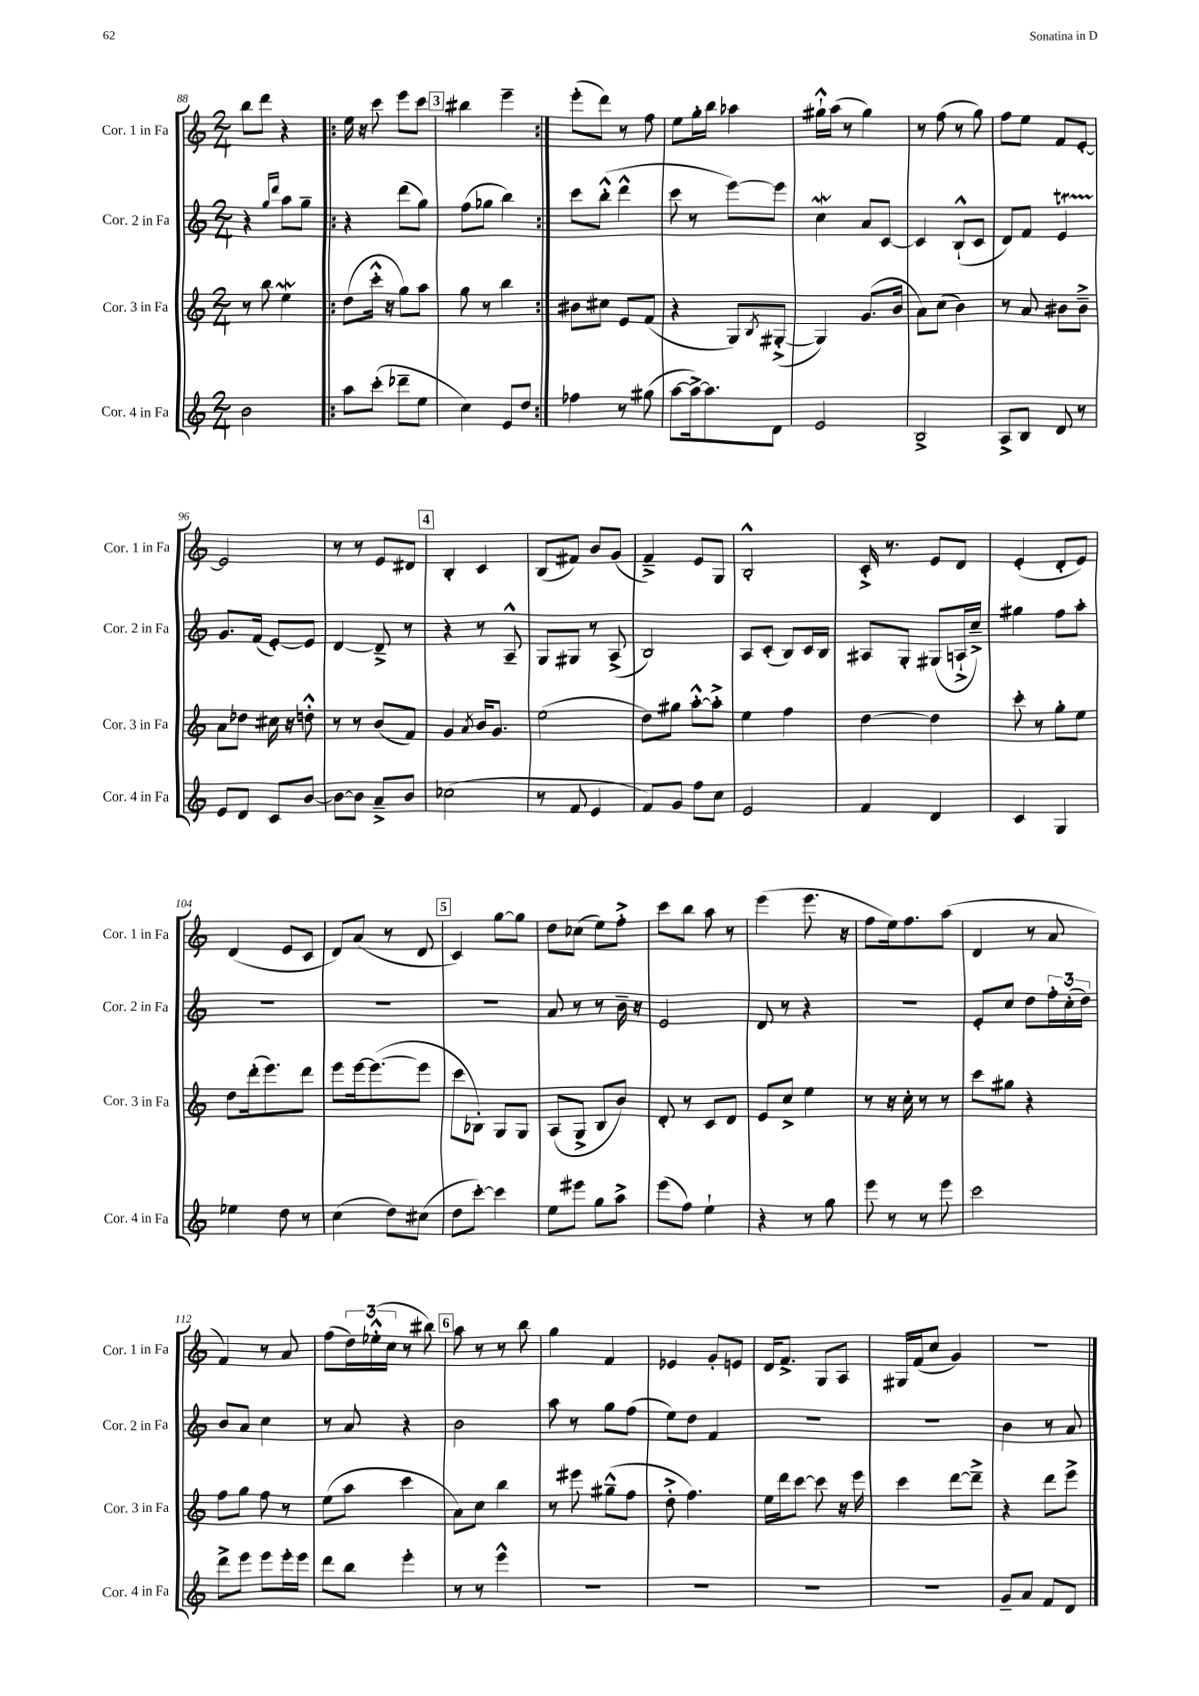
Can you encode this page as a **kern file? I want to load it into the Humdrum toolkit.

**kern	**kern	**kern	**kern
*staff4	*staff3	*staff2	*staff1
*clefG2	*clefG2	*clefG2	*clefG2
*k[]	*k[]	*k[]	*k[]
*M2/4	*M2/4	*M2/4	*M2/4
2b\	8r	4r	8bb\L
.	8bb\	.	8ddd\J
.	.	16qqgg/LL	.
.	.	16qqddd/JJ	.
.	4ee\	8aa\L	4r
.	.	8gg~\J	.
=!|:	=!|:	=!|:	=!|:
8aa\L	(8dd\L	4r	16ee\
.	.	.	16r
(8ccc'\J	16ccc'^^\Jk	.	8ccc\
.	16r	.	.
8ddd-~\L	8gg\L)	(8ddd\L	8eee\L
8ee\J	8aa\J	8gg\J)	8ccc\J
=	=	=	=
4cc\)	8gg\	(8ff\L	4bb#\
.	8r	8gg-\J	.
8e/L	4bb\	4bb\)	4eee~\
8dd/J	.	.	.
=:|!	=:|!	=:|!	=:|!
4ff-\	8b#\L	8ccc\L	(8eee'\L
.	8cc#\J	(8bb'^^\J	8ddd\J)
8r	8e/L	4ddd^^\	8r
(8gg#\	(8f/J	.	8ff\
=	=	=	=
[8aa\L	4r	8ccc\	8ee\L
16aa^\_k)	.	8r	16gg'\L
8.aa\]	.	.	16bb\JJ
.	8G/L)	[8eee\L)	4aa-\
.	8qB/	.	.
8d\J	([8G#'^/J	8eee\]J	.
=	=	=	=
2e/	4G#/])	4cc\	16gg#`^^\LL
.	.	.	(16aa\JJ
.	.	.	8r
.	(8.g/L	8a/L	4gg#\)
.	.	[8c/J	.
.	16b/Jk	.	.
=	=	=	=
2B^/	8a\L)	4c/]	8r
.	(8cc\J	.	(8ff\
.	4b\)	(8B`^^/L	8r
.	.	8c/J	8gg\)
=	=	=	=
8A^/L	8r	8d/L)	8ff\L
8B/J	8a/	8f/J	8ee\J
8d/	8b#\L	4e/	8f/L
8r	8b#~^\J	.	[8e'/J
=	=	=	=
8e/L	8a\L	8.g/L	2e/]
8d/J	8dd-\J	.	.
.	.	(16f/Jk	.
8c/L	16cc#\	[8e'/L)	.
.	16r	.	.
[8b/J	8dd'^^\	8e/]J	.
=	=	=	=
8b\_L	8r	[4d/	8r
8b\]J	8r	.	8r
8a~^/L	(8b/L	8d~^/]	8e/L
8b/J	8f/J)	8r	8d#/J
=	=	=	=
(2cc-\	4g/	4r	4B'/
.	8qa/	.	.
.	16b/LK	8r	4c/
.	8.g/J	.	.
.	.	8A~^^/	.
=	=	=	=
8r	(2ee\	8G/L	(8B/L
8f/	.	8G#/J	8f#/J)
4e/	.	8r	8b/L
.	.	(8A^/	(8g/J
=	=	=	=
8f/L)	8dd\L)	2B/)	4f~^/)
8g/J	8gg#\J	.	.
8ff\L	[8aa'^^\L	.	8e/L
8cc\J	8aa'^\]J	.	8G/J
=	=	=	=
2e/	4ee\	8A/L	2B'^^/
.	.	(8c'/J	.
.	4ff\	8B/L)	.
.	.	16c/L	.
.	.	16B/JJ	.
=	=	=	=
4f/	[4dd\	8A#/L	16c'^/
.	.	.	8.r
.	.	8G'/J	.
4d/	4dd\]	(8G#/L	8e/L
.	.	16A`^/L	8d/J
.	.	16cc~^/JJ)	.
=	=	=	=
4c/	8ccc'\	4gg#\	(4e'/
.	8r	.	.
4G/	8gg'\L	8ff\L	8d'/L
.	8ee\J	8aa'\J	8e/J)
=	=	=	=
4ee-\	8dd\L	2r	(4d/
.	(16ddd'\k	.	.
.	8.eee\)	.	.
8dd\	.	.	8e/L
8r	8ddd\J	.	8c/J
=	=	=	=
(4cc\	8eee\L	2r	8d/L)
.	[16eee\k	.	(8a/J
.	(8.eee\_	.	.
8dd\L)	.	.	8r
(8cc#\J	8eee\]J	.	8d/
=	=	=	=
8dd\L	8ccc\L	2r	4c/)
[8ccc'\J)	8B-'\J)	.	.
4ccc\]	8G/L	.	[8gg\L
.	8G/J	.	8gg\]J
=	=	=	=
8ee\L	(8A/L	8a/	8dd\L
8eee#\J	8G^/J	8r	(8cc-\J
8gg\L	8B/L	8r	8ee\L)
8aa^\J	8b/J)	16b~\	8ff'^\J
.	.	16r	.
=	=	=	=
(8eee\L	8d'/	2e/	8ccc\L
8ff\J)	8r	.	8bb\J
4ee`\	8c/L	.	8aa\
.	8d/J	.	8r
=	=	=	=
4r	8e/L	8d/	(4eee\
.	8cc^/J	8r	.
8r	4ee\	4r	8.eee\
8gg\	.	.	.
.	.	.	16r
=	=	=	=
8eee\	8r	2r	8ff\L
8r	16r	.	16ee\k)
.	16cc'\	.	8.ff\
8r	8r	.	.
8eee\	8r	.	(8aa\J
=	=	=	=
2ccc\	8ccc\L	8e'/L	4d/
.	8gg#\J	8cc/J	.
.	4r	8dd\L	8r
.	.	24ff'\L	8a/
.	.	(24cc'\	.
.	.	24dd\JJ)	.
=	=	=	=
8ddd^\L	8ff\L	8b/L	4f/)
8eee\J	8gg\J	8a/J	.
8eee\L	8ff\	4cc\	8r
16eee'\L	8r	.	8a/
16eee\JJ	.	.	.
=	=	=	=
8ddd\L	(8ee\L	8r	(8ff\L
8bb\J	8aa\J	8a/	24dd\L)
.	.	.	(24ee-'^^\
.	.	.	24cc\JJ
4eee'\	4ccc\	4r	8r
.	.	.	8bb#\)
=	=	=	=
8r	8a\L)	2b\	8aa\
8r	8cc\J	.	8r
4eee^^\	4bb\	.	8r
.	.	.	8bb\
=	=	=	=
2r	8r	8aa\	4gg\
.	8eee#\	8r	.
.	(8gg#~^^\L	8gg\L	4f/
.	8ff\J	(8ff\J	.
=	=	=	=
2r	8dd'^\	8ee\L)	4e-/
.	4.ff\)	8dd\J	.
.	.	4f/	8g'/L
.	.	.	8e/J
=	=	=	=
2r	16ee\LL	2r	16d/LK
.	16ddd\J	.	8.f^/J
.	[8ccc\J	.	.
.	8ccc\]	.	8G/L
.	16r	.	8A/J
.	16eee\	.	.
=	=	=	=
2r	4ccc\	2r	16G#/LL
.	.	.	(16f/J
.	.	.	8cc/J
.	[8ddd\L	.	4g/)
.	8ddd~^\]J	.	.
=	=	=	=
8g~/L	4r	4b\	2r
8a/J	.	.	.
8f/L	8ddd\L	8r	.
8d/J	8eee^\J	8a/	.
==	==	==	==
*-	*-	*-	*-
